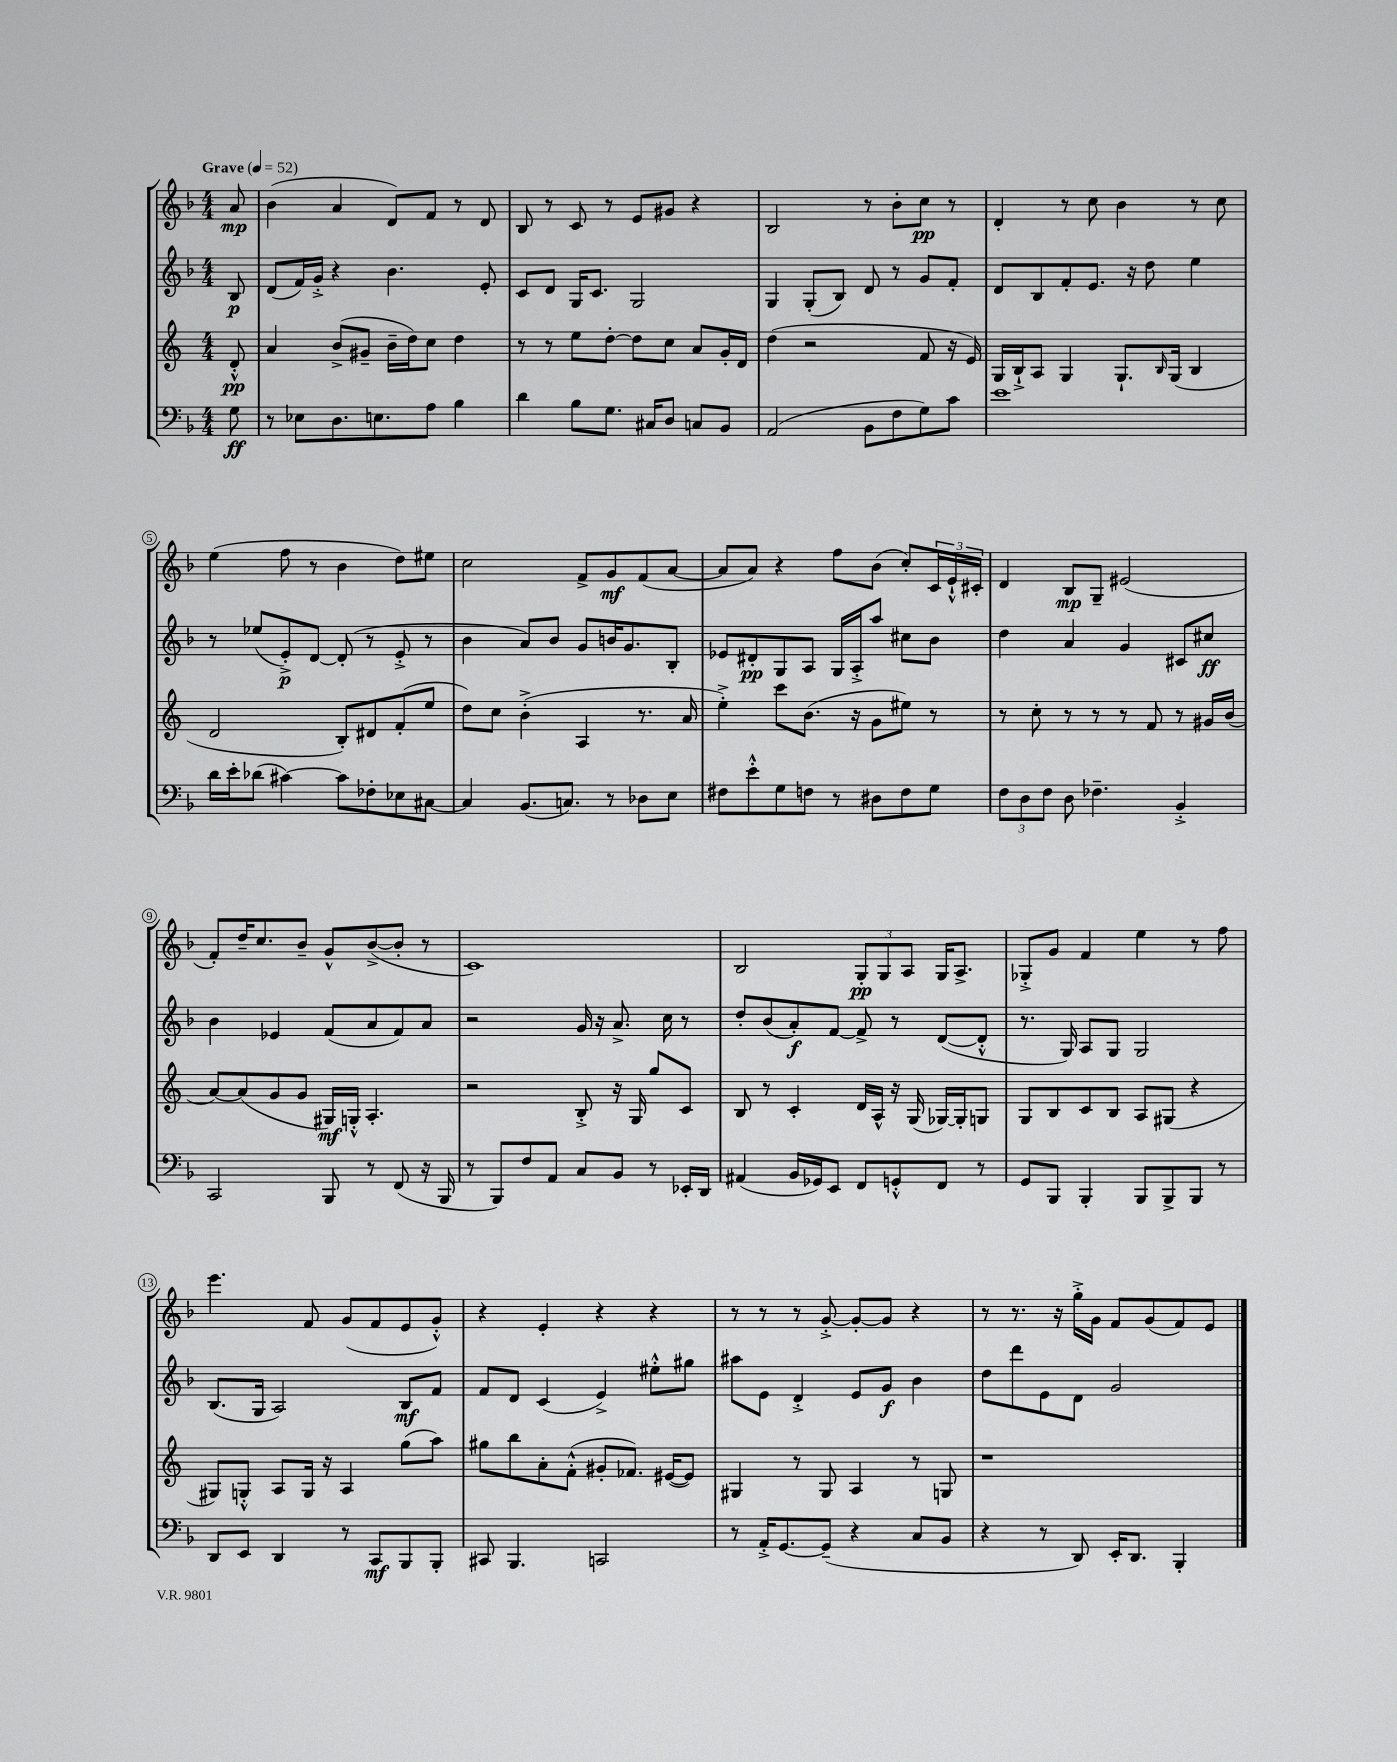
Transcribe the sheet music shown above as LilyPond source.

<<
\new StaffGroup <<
\new Staff = "s0" {
    \clef treble \key f \major \numericTimeSignature \time 4/4 \partial 8 \tempo "Grave" 4 = 52
    a'8\mp |
    bes'4( a'4 d'8) f'8 r8 d'8 |
    bes8 r8 c'8 r8 e'8 gis'8 r4 |
    bes2 r8 bes'8-. c''8\pp r8 |
    d'4-. r8 c''8 bes'4 r8 c''8 |
    e''4( f''8 r8 bes'4 d''8) eis''8 |
    c''2 f'8-> g'8\mf f'8( a'8~ |
    a'8 a'8) r4 f''8 bes'8( c''8-.) \tuplet 3/2 { c'16 e'16-!-^ cis'16-. } |
    d'4 bes8\mp g8-- eis'2( |
    f'8-.) d''16-- c''8. bes'8-- g'8-^ bes'8~->( bes'8-. r8 |
    c'1) |
    bes2 \tuplet 3/2 { g8-.\pp g8 a8 } g16 a8.-> |
    ges8-.-> g'8 f'4 e''4 r8 f''8 |
    e'''4. f'8 g'8( f'8 e'8 g'8-.-^) |
    r4 e'4-. r4 r4 |
    r8 r8 r8 g'8~-.-> g'8~-. g'8 r4 |
    r8 r8. r16 g''16-.-> g'16 f'8 g'8( f'8) e'8 \bar "|." |
}
\new Staff = "s1" {
    \clef treble \key f \major \numericTimeSignature \time 4/4 \partial 8
    bes8\p |
    d'8( f'16) g'16-.-> r4 bes'4. e'8-. |
    c'8 d'8 g16 c'8. g2 |
    g4 g8-.( bes8) d'8 r8 g'8 f'8-. |
    d'8 bes8 f'8-. e'8. r16 d''8 e''4 |
    r8 ees''8( e'8-.->\p) d'8~ d'8-.( r8 e'8-.-> r8 |
    bes'4 a'8) bes'8 g'8 b'16 g'8. bes8-. |
    ees'8 dis'8-.\pp g8 a8 g16 a16-.-> a''8 cis''8 bes'8 |
    d''4 a'4 g'4 cis'8 cis''8\ff |
    bes'4 ees'4 f'8( a'8 f'8) a'8 |
    r2 g'16 r16 a'8.-> c''16 r8 |
    d''8-. bes'8( a'8-.\f) f'8~ f'8-> r8 d'8~( d'8-.-^ |
    r8. g16) a8 g8 g2 |
    bes8.( g16 a2) bes8\mf f'8 |
    f'8 d'8 c'4( e'4->) eis''8-.-^ gis''8 |
    ais''8 e'8 d'4-.-> e'8 g'8\f bes'4 |
    d''8 d'''8 e'8 d'8 g'2 \bar "|." |
}
\new Staff = "s2" {
    \clef treble \key c \major \numericTimeSignature \time 4/4 \partial 8
    d'8-.-^\pp |
    a'4 b'8->( gis'8-- b'16-- d''16) c''8 d''4 |
    r8 r8 e''8 d''8~-. d''8 c''8 a'8 g'16-. d'16 |
    d''4( r2 f'8 r16 e'16) |
    g16 b16-!-> a8 g4 g8.-! \grace { b16 } g16( b4 |
    d'2 b8-.) dis'8 f'8-.( e''8 |
    d''8) c''8 b'4-.->( a4 r8. a'16 |
    e''4-.->) c'''8 b'8.( r16 g'8 eis''8) r8 |
    r8 c''8-. r8 r8 r8 f'8 r8 gis'16 b'16( |
    a'8~) a'8( g'8 g'8 gis16\mf) g16-.-^ a4.-. |
    r2 b8-.-> r16 g16 g''8 c'8 |
    b8 r8 c'4-. d'16 a16-^ r16 g16( ges16~) ges16-. g8 |
    g8 b8 c'8 b8 a8 gis8( r4 |
    gis8) g8-.-^ a8 g16 r16 a4 g''8( a''8) |
    gis''8 b''8 a'8-. f'8-.-^( gis'8-. fes'8.) eis'16~( eis'8) |
    gis4 r8 gis8 a4 r8 g8 |
    r1 \bar "|." |
}
\new Staff = "s3" {
    \clef bass \key f \major \numericTimeSignature \time 4/4 \partial 8
    g8\ff |
    r8 ees8 d8. e8. a8 bes4 |
    d'4 bes8 g8. cis16 d8 c8 bes,8 |
    a,2( bes,8 f8 g8) c'8 |
    e'1 |
    d'16 e'16-. des'8( cis'4~) cis'8 fes8-. ees8 cis8~ |
    cis4 bes,8.( c8.) r8 des8 e8 |
    fis8 e'8-.-^ g8 f8 r8 dis8 f8 g8 |
    \tuplet 3/2 { f8 d8 f8 } d8 fes4.-- bes,4-.-> |
    c,2 bes,,8 r8 f,8( r16 bes,,16 |
    r8 bes,,8) f8 a,8 c8 bes,8 r8 ees,16-. d,16 |
    ais,4( bes,16 ges,16) e,8 f,8 g,8-.-^ f,8 r8 |
    g,8 bes,,8 bes,,4-. bes,,8 bes,,8-> bes,,8 r8 |
    d,8 e,8 d,4 r8 c,8\mf bes,,8 bes,,8-. |
    cis,8 bes,,4. c,2 |
    r8 a,16-.-> g,8.~ g,8--( r4 c8 bes,8 |
    r4 r8 d,8) e,16-. d,8. bes,,4-. \bar "|." |
}
>>
>>
\layout { \context { \Score \override BarNumber.stencil = #(make-stencil-circler 0.1 0.3 ly:text-interface::print) } }
